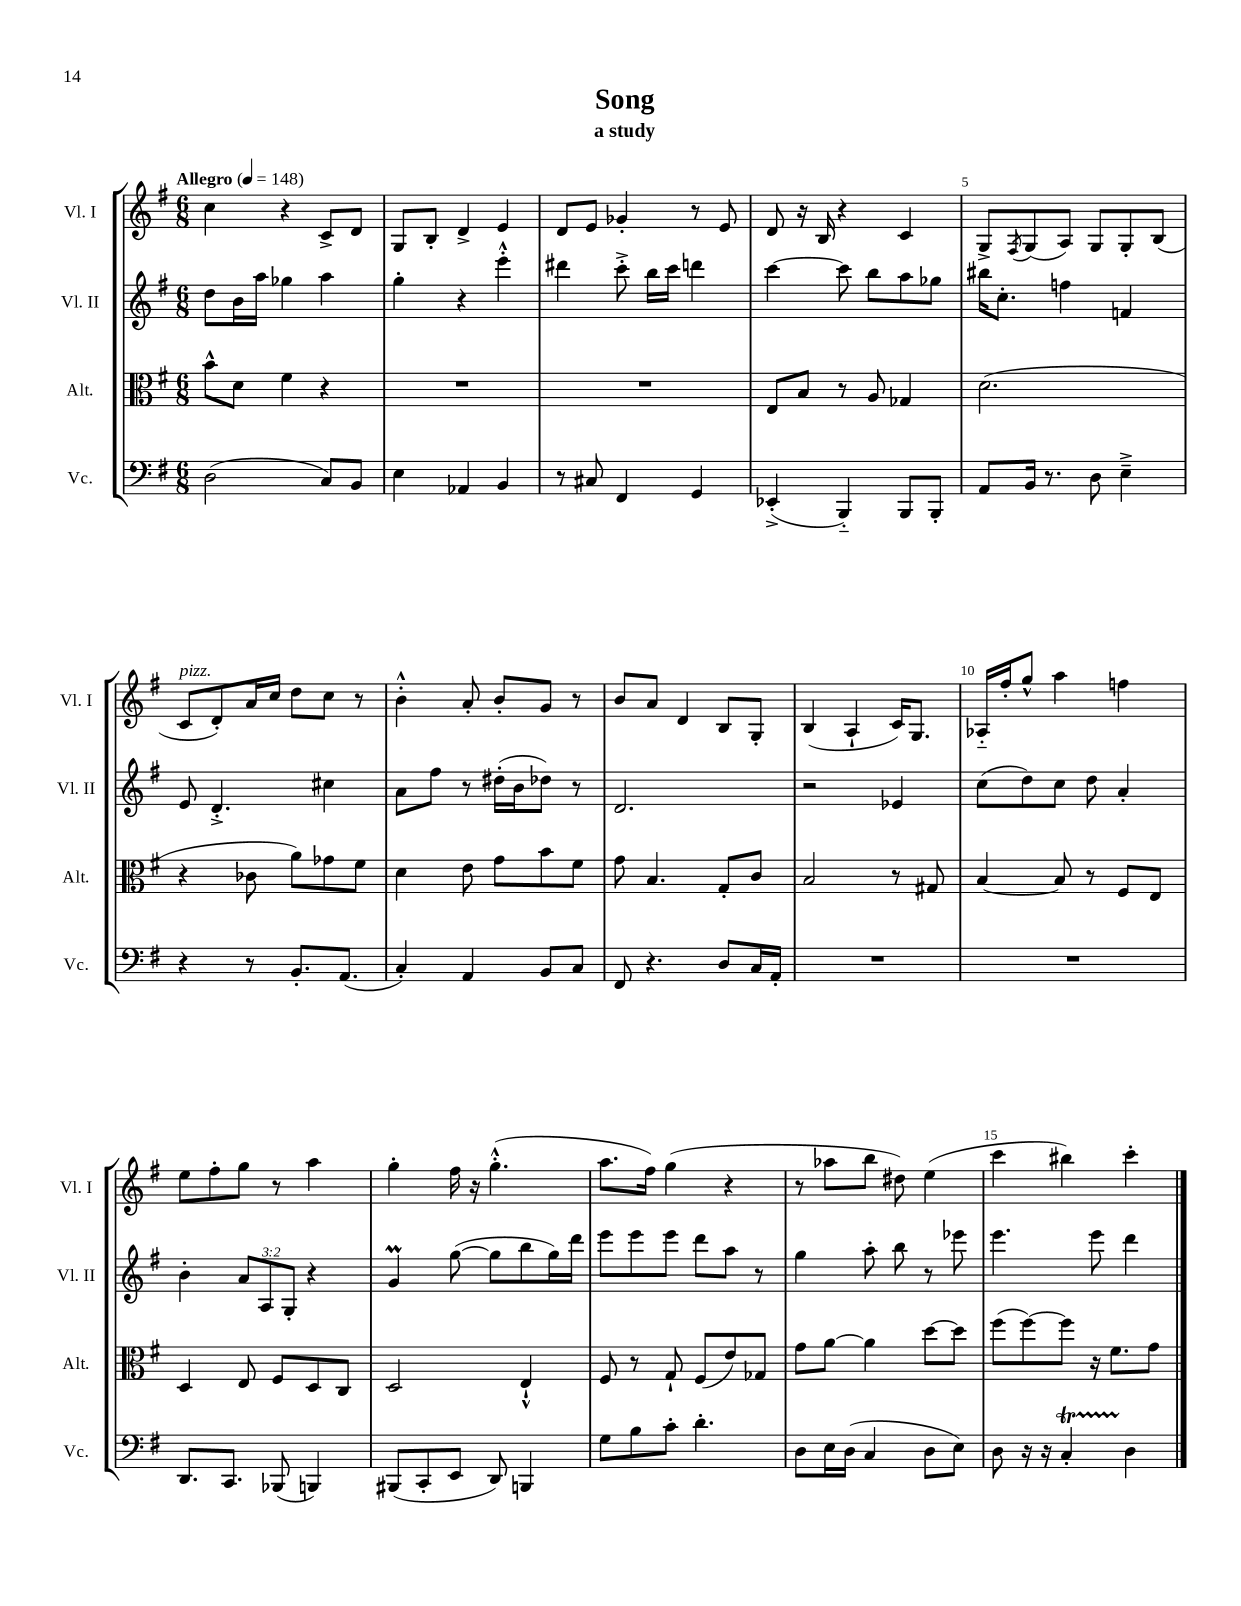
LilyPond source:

\header { title = "Song" subtitle = "a study" }
<<
\new StaffGroup <<
\new Staff = "s0" \with { instrumentName = "Vl. I" shortInstrumentName = "Vl. I" } {
    \clef treble \key g \major \numericTimeSignature \time 6/8 \tempo "Allegro" 4 = 148
    c''4 r4 c'8-> d'8 |
    g8 b8-. d'4-> e'4 |
    d'8 e'8 ges'4-. r8 e'8 |
    d'8 r16 b16 r4 c'4 |
    g8-> \acciaccatura { fis8 } g8( a8) g8 g8-. b8( |
    c'8^\markup { \italic "pizz." } d'8-.) a'16 c''16 d''8 c''8 r8 |
    b'4-.-^ a'8-. b'8-. g'8 r8 |
    b'8 a'8 d'4 b8 g8-. |
    b4( a4-! c'16) g8. |
    aes16-_ fis''16-. g''8-^ a''4 f''4 |
    e''8 fis''8-. g''8 r8 a''4 |
    g''4-. fis''16 r16 g''4.-.-^( |
    a''8. fis''16) g''4( r4 |
    r8 aes''8 b''8 dis''8) e''4( |
    c'''4 bis''4) c'''4-. \bar "|." |
}
\new Staff = "s1" \with { instrumentName = "Vl. II" shortInstrumentName = "Vl. II" } {
    \clef treble \key g \major \numericTimeSignature \time 6/8 \override Staff.TupletNumber.text = #tuplet-number::calc-fraction-text
    d''8 b'16 a''16 ges''4 a''4 |
    g''4-. r4 e'''4-.-^ |
    dis'''4 c'''8-.-> b''16 c'''16 d'''4 |
    c'''4~ c'''8 b''8 a''8 ges''8 |
    bis''16 c''8.-. f''4 f'4 |
    e'8 d'4.-.-> cis''4 |
    a'8 fis''8 r8 dis''16-.( b'16 des''8) r8 |
    d'2. |
    r2 ees'4 |
    c''8( d''8) c''8 d''8 a'4-. |
    b'4-. \tuplet 3/2 { a'8 a8 g8-. } r4 |
    g'4\prall g''8~( g''8 b''8 g''16) d'''16 |
    e'''8 e'''8 e'''8 d'''8 a''8 r8 |
    g''4 a''8-. b''8 r8 ees'''8 |
    e'''4. e'''8 d'''4 \bar "|." |
}
\new Staff = "s2" \with { instrumentName = "Alt." shortInstrumentName = "Alt." } {
    \clef alto \key g \major \numericTimeSignature \time 6/8
    b'8-^ d'8 fis'4 r4 |
    R2. |
    R2. |
    e8 b8 r8 a8 ges4 |
    d'2.( |
    r4 ces'8 a'8) ges'8 fis'8 |
    d'4 e'8 g'8 b'8 fis'8 |
    g'8 b4. g8-. c'8 |
    b2 r8 gis8 |
    b4~ b8 r8 fis8 e8 |
    d4 e8 fis8 d8 c8 |
    d2 e4-!-^ |
    fis8 r8 g8-! fis8( e'8) ges8 |
    g'8 a'8~ a'4 d''8~ d''8 |
    fis''8( fis''8~) fis''8 r16 fis'8. g'8 \bar "|." |
}
\new Staff = "s3" \with { instrumentName = "Vc." shortInstrumentName = "Vc." } {
    \clef bass \key g \major \numericTimeSignature \time 6/8
    d2( c8) b,8 |
    e4 aes,4 b,4 |
    r8 cis8 fis,4 g,4 |
    ees,4-.->( b,,4-_) b,,8 b,,8-. |
    a,8 b,16 r8. d8 e4---> |
    r4 r8 b,8.-. a,8.( |
    c4-.) a,4 b,8 c8 |
    fis,8 r4. d8 c16 a,16-. |
    R2. |
    R2. |
    d,8. c,8. bes,,8( b,,4) |
    bis,,8( c,8-. e,8 d,8) b,,4 |
    g8 b8 c'8-. d'4.-. |
    d8 e16 d16( c4 d8 e8) |
    d8 r16 r16 c4-.\startTrillSpan d4\stopTrillSpan \bar "|." |
}
>>
>>
\layout { \context { \Score \override BarNumber.break-visibility = ##(#f #t #t) barNumberVisibility = #(every-nth-bar-number-visible 5) } }
